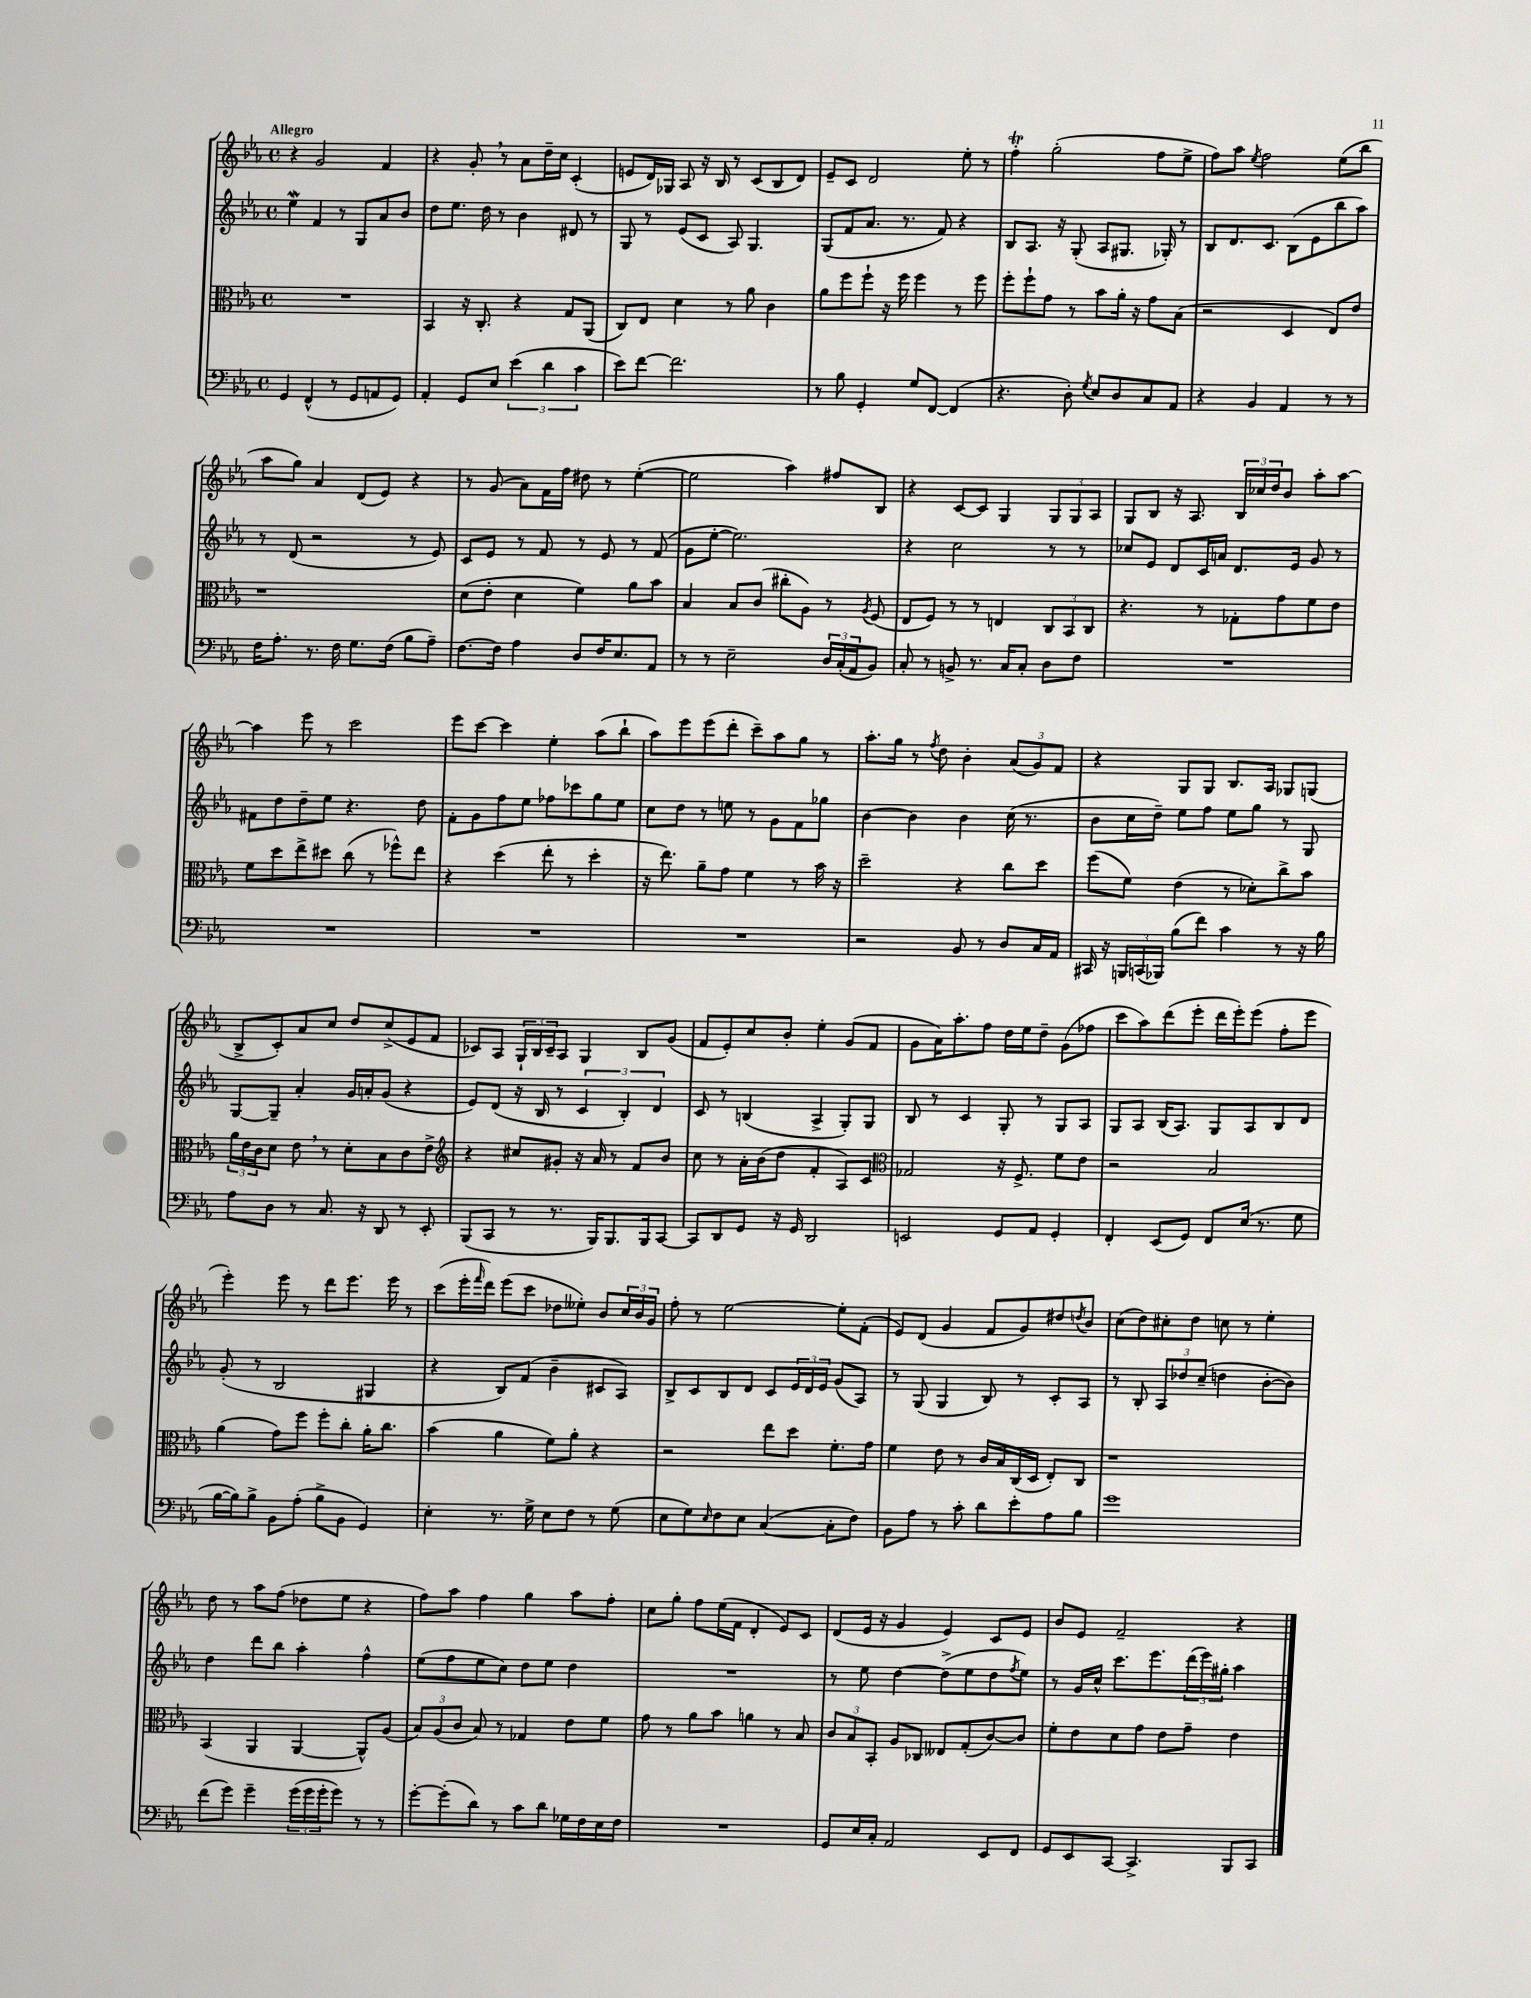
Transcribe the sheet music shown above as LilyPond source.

<<
\new StaffGroup <<
\new Staff = "s0" {
    \clef treble \key ees \major \defaultTimeSignature \time 4/4 \tempo "Allegro"
    r4 g'2 f'4 |
    r4 g'8-. \breathe r8 aes'8 d''16-- c''16 c'4-.( |
    e'8 d'16) ges16 aes8 r16 bes16 r8 c'8( bes8 d'8) |
    ees'8-- c'8 d'2 ees''8-. r8 |
    f''4-.\trill g''2-.( f''8 ees''8-> |
    f''8) aes''8 \acciaccatura { ees''8 } f''2 ees''8( bes''8 |
    aes''8 g''8) aes'4 d'8( ees'8) r4 |
    r8 g'8( aes'8) f'16 f''16 dis''8 r8 ees''4~-.( |
    ees''2 aes''4) fis''8 bes8 |
    r4 c'8~ c'8 g4 \tuplet 3/2 { g8 g8 aes8 } |
    g8 bes8 r16 aes8. \tuplet 3/2 { bes16 ces''16 d''16 } bes'8 aes''8-. aes''8~ |
    aes''4 ees'''8 r8 c'''2 |
    ees'''8 c'''8~ c'''4 ees''4-. aes''8( bes''8-! |
    aes''8) ees'''8 ees'''8( d'''8-. c'''8--) aes''8 g''8 r8 |
    aes''8.-. g''16 r8 \acciaccatura { f''8 } d''8 bes'4-. \tuplet 3/2 { aes'8( g'8) f'8 } |
    r4 g8 g8 bes8. aes16 ges8 g8( |
    bes8-> c'8-.) aes'8 c''8 d''8 c''8->( ees'8 f'8 |
    ces'8) aes8 \tuplet 3/2 { g16-! bes16 ces'16-- } aes8 g4 bes8 g'8( |
    f'8 ees'8-.) c''8 bes'8-. ees''4-. g'8( f'8 |
    g'8 aes'16) aes''8.-. f''8 d''16 ees''16 d''8-- g'8( fes''8 |
    c'''8 aes''8) d'''8( ees'''8-. d'''16 ees'''16-.) ees'''8( f''8-. ees'''8 |
    ees'''4-.) ees'''8 r8 d'''8 ees'''8. ees'''16 r8 |
    c'''8( ees'''16-. \grace { f'''16 } d'''16) ees'''8( c'''8 des''8 eeses''8-.) bes'8 \tuplet 3/2 { c''16 bes'16 g'16 } |
    f''8-. r8 ees''2~ ees''8-. f'8-.( |
    ees'8) d'8( g'4 f'8 g'8) dis''8 \acciaccatura { d''8 } bes'8 |
    c''8( d''8) cis''8-. d''8 c''8 r8 ees''4-. |
    d''8 r8 aes''8 f''8( des''8 ees''8 r4 |
    f''8) aes''8 f''4 g''4 aes''8 f''8-. |
    c''8 g''8-. f''8 ees''16( f'16 d'4-. ees'8) c'8 |
    d'8( ees'16 r16 g'4 ees'4) c'8 ees'8 |
    bes'8 ees'8 f'2-- r4 \bar "|." |
}
\new Staff = "s1" {
    \clef treble \key ees \major \defaultTimeSignature \time 4/4
    ees''4\mordent f'4 r8 g8 aes'8 bes'8 |
    d''8 ees''8. d''16 r8 bes'4 dis'8 r8 |
    g8 r8 ees'8( c'8 aes8) g4. |
    g8( f'8 aes'8. r8. f'8) r4 |
    bes8 aes8. r16 g8-.( aes8 gis8. ges16-.) r8 |
    bes8 d'8. c'8. bes8( ees'8 bes''8 aes''8) |
    r8 d'8( r2 r8 ees'8) |
    c'8 ees'8 r8 f'8 r8 ees'8 r8 f'8( |
    g'8 ees''8~-. ees''2.) |
    r4 c''2 r8 r8 |
    ces''8 ees'8 d'8 c'16 a'16 d'8. ees'16 g'8 r8 |
    fis'8 d''8 d''8-- ees''8 r4. d''8 |
    f'8-. g'8 f''8 ees''8 fes''8 ces'''8 g''8 ees''8 |
    c''8 d''8 r8 e''8 r8 g'8 f'8 ges''8 |
    bes'4~ bes'4 bes'4 c''16( r8. |
    bes'8 c''16 d''16--) ees''8 f''8 ees''8 g''8 r8 g8 |
    g8~ g8-- aes'4-. g'16 a'16-. g'8( r4 |
    ees'8) d'8( r16 bes16 r8 \tuplet 3/2 { c'4 bes4-.) d'4 } |
    c'8 r8 b4( aes4-> g8-.) g8 |
    bes8 r8 c'4 g8-. r8 g8 aes8 |
    g8 aes8 bes16( aes8.) g8 aes8 bes8 d'8 |
    g'8-.( r8 bes2 gis4 |
    r4 bes8) f'8( bes'4-- cis'8 aes8) |
    bes8-> c'8 bes8 d'8 c'8 \tuplet 3/2 { ees'16 d'16 ees'16 } g'8( aes8) |
    r8 g8( g4 bes8) r8 c'8-. aes8 |
    r8 bes8-. \tuplet 3/2 { aes8 des''8 c''8--( } d''4 bes'8~-. bes'8) |
    d''4 d'''8 bes''8 aes''4-. f''4-^ |
    ees''8( f''8 ees''8 c''8) d''8 ees''8 d''4 |
    R1 |
    r8 ees''8 d''4~ d''8->( ees''8 d''8 \acciaccatura { f''8 } ees''8) |
    r8 g'16 c''16-^ c'''8. ees'''8. \tuplet 3/2 { d'''16( ees'''16) gis''16-. } aes''4 \bar "|." |
}
\new Staff = "s2" {
    \clef alto \key ees \major \defaultTimeSignature \time 4/4
    R1 |
    bes,4 r16 c8.-. r4 g8 aes,8( |
    c8) ees8 d'4 r8 aes'8 c'4 |
    aes'8 f''8 f''8-! r16 f''16 f''4 r8 f''8 |
    f''8-. f''8-! g'8 r8 bes'8 aes'16-. r16 g'8 bes8( |
    r2 d4 ees8) ees'8 |
    r1 |
    d'8( ees'8-. d'4 f'4) aes'8 bes'8 |
    bes4 bes8 c'8( cis''8-. aes8) r8 \acciaccatura { aes8 } f8( |
    ees8 f8) r8 r8 e4 \tuplet 3/2 { c8 bes,8 c8 } |
    r4. r8 ges8-. g'8 f'8 ees'8 |
    f'8 d''8 ees''8-> dis''8 c''8( r8 fes''8-^) ees''8 |
    r4 d''4( ees''8-. r8 d''4-. |
    r16 ees''8.) aes'8-- g'8 f'4 r8 bes'16 r16 |
    d''2-- r4 c''8 d''8 |
    f''8( f'8) ees'4( r8 des'8-.) c''8-> bes'8 |
    \tuplet 3/2 { aes'16 ees'16 c'16 } d'8 ees'8 \breathe r8 d'8-. bes8 c'8 ees'8-> |
    \clef treble r4 cis''8 gis'8-. r16 aes'16 r8 f'8 bes'8 |
    c''8 r8 aes'16-. bes'16( d''8 f'4-. aes8) c'8 |
    \clef alto ges2 r16 f8.-> f'8 ees'8 |
    r2 bes2 |
    aes'4( g'8) f''8 f''8-. c''8-. aes'16-. c''8. |
    bes'4( aes'4 f'8) aes'8-. r4 |
    r2 ees''8 d''8 f'8.-. g'16 |
    f'4 ees'8 r8 c'16 bes16 c16( d16 ees8-.) c8 |
    r1 |
    bes,4( aes,4 aes,4~ aes,8-^) aes8( |
    \tuplet 3/2 { bes8) aes8( c'8 } bes8) r8 ges4 ees'8 f'8 |
    g'8 r8 aes'8 bes'8 a'4 r8 bes8 |
    \tuplet 3/2 { c'8 bes8 bes,8-. } aes8 ces8 eeses8 g8-.( c'8~) c'8 |
    f'8-. ees'8 d'8 g'8 ees'8 g'8-- ees'4 \bar "|." |
}
\new Staff = "s3" {
    \clef bass \key ees \major \defaultTimeSignature \time 4/4
    g,4 f,4-^( r8 g,8 a,8 g,8) |
    aes,4-. g,8 ees8 \tuplet 3/2 { ees'4( d'4 c'4 } |
    ees'8) f'8~ f'2. |
    r8 bes8 g,4-. g8 f,8~ f,4( |
    r4. d8-.) \acciaccatura { g8 } ees8 d8 c8 aes,8 |
    r4 bes,4 aes,4 r8 r8 |
    f16 aes8.-. r8. f16 g8. f16( bes8 aes8--) |
    f8.~ f16 aes4 d8 f16 ees8. aes,8 |
    r8 r8 ees2-- \tuplet 3/2 { d16 c16-.( aes,16 } bes,8) |
    c8-. r8 b,8-> r8. c16 c8-. d8 f8 |
    R1 |
    R1 |
    R1 |
    R1 |
    r2 bes,8 r8 d8 c16 aes,16 |
    cis,16 r16 \tuplet 3/2 { b,,16 c,16( bes,,16) } bes8( f'8) c'4 r8 r16 bes16 |
    aes8 d8 r8 c8. r16 d,8 r8 ees,8-. |
    bes,,8( c,8 r8 r8. bes,,16) bes,,8. bes,,16 c,8~ |
    c,8 d,8 g,8 r16 g,16 d,2 |
    e,2 g,8 aes,8 g,4-. |
    f,4-. ees,8( g,8) f,8 ees16( r8. g8 |
    bes16~ bes16) bes8-> bes,8 aes8-.( bes8-> bes,8 g,4) |
    ees4-. r8. g16-> ees8 f8 r8 g8( |
    ees8 g8) \grace { ees16 } f8 ees8 c4~( c8-. f8) |
    bes,8 aes8 r8 c'8-. d'8 ees'8-. aes8 bes8 |
    g'1 |
    f'8( g'8) g'4-- \tuplet 3/2 { g'16( g'16 g'16-. } g'8) r8 r8 |
    g'8~-. g'8-.( d'8) r8 c'8 d'8 ges16 f16 ees16 f16 |
    R1 |
    g,8 ees16 c16-. aes,2 ees,8 f,8 |
    g,8 ees,8 c,8~ c,4.-> bes,,8 c,8 \bar "|." |
}
>>
>>
\layout { \context { \Score \remove "Bar_number_engraver" } }
